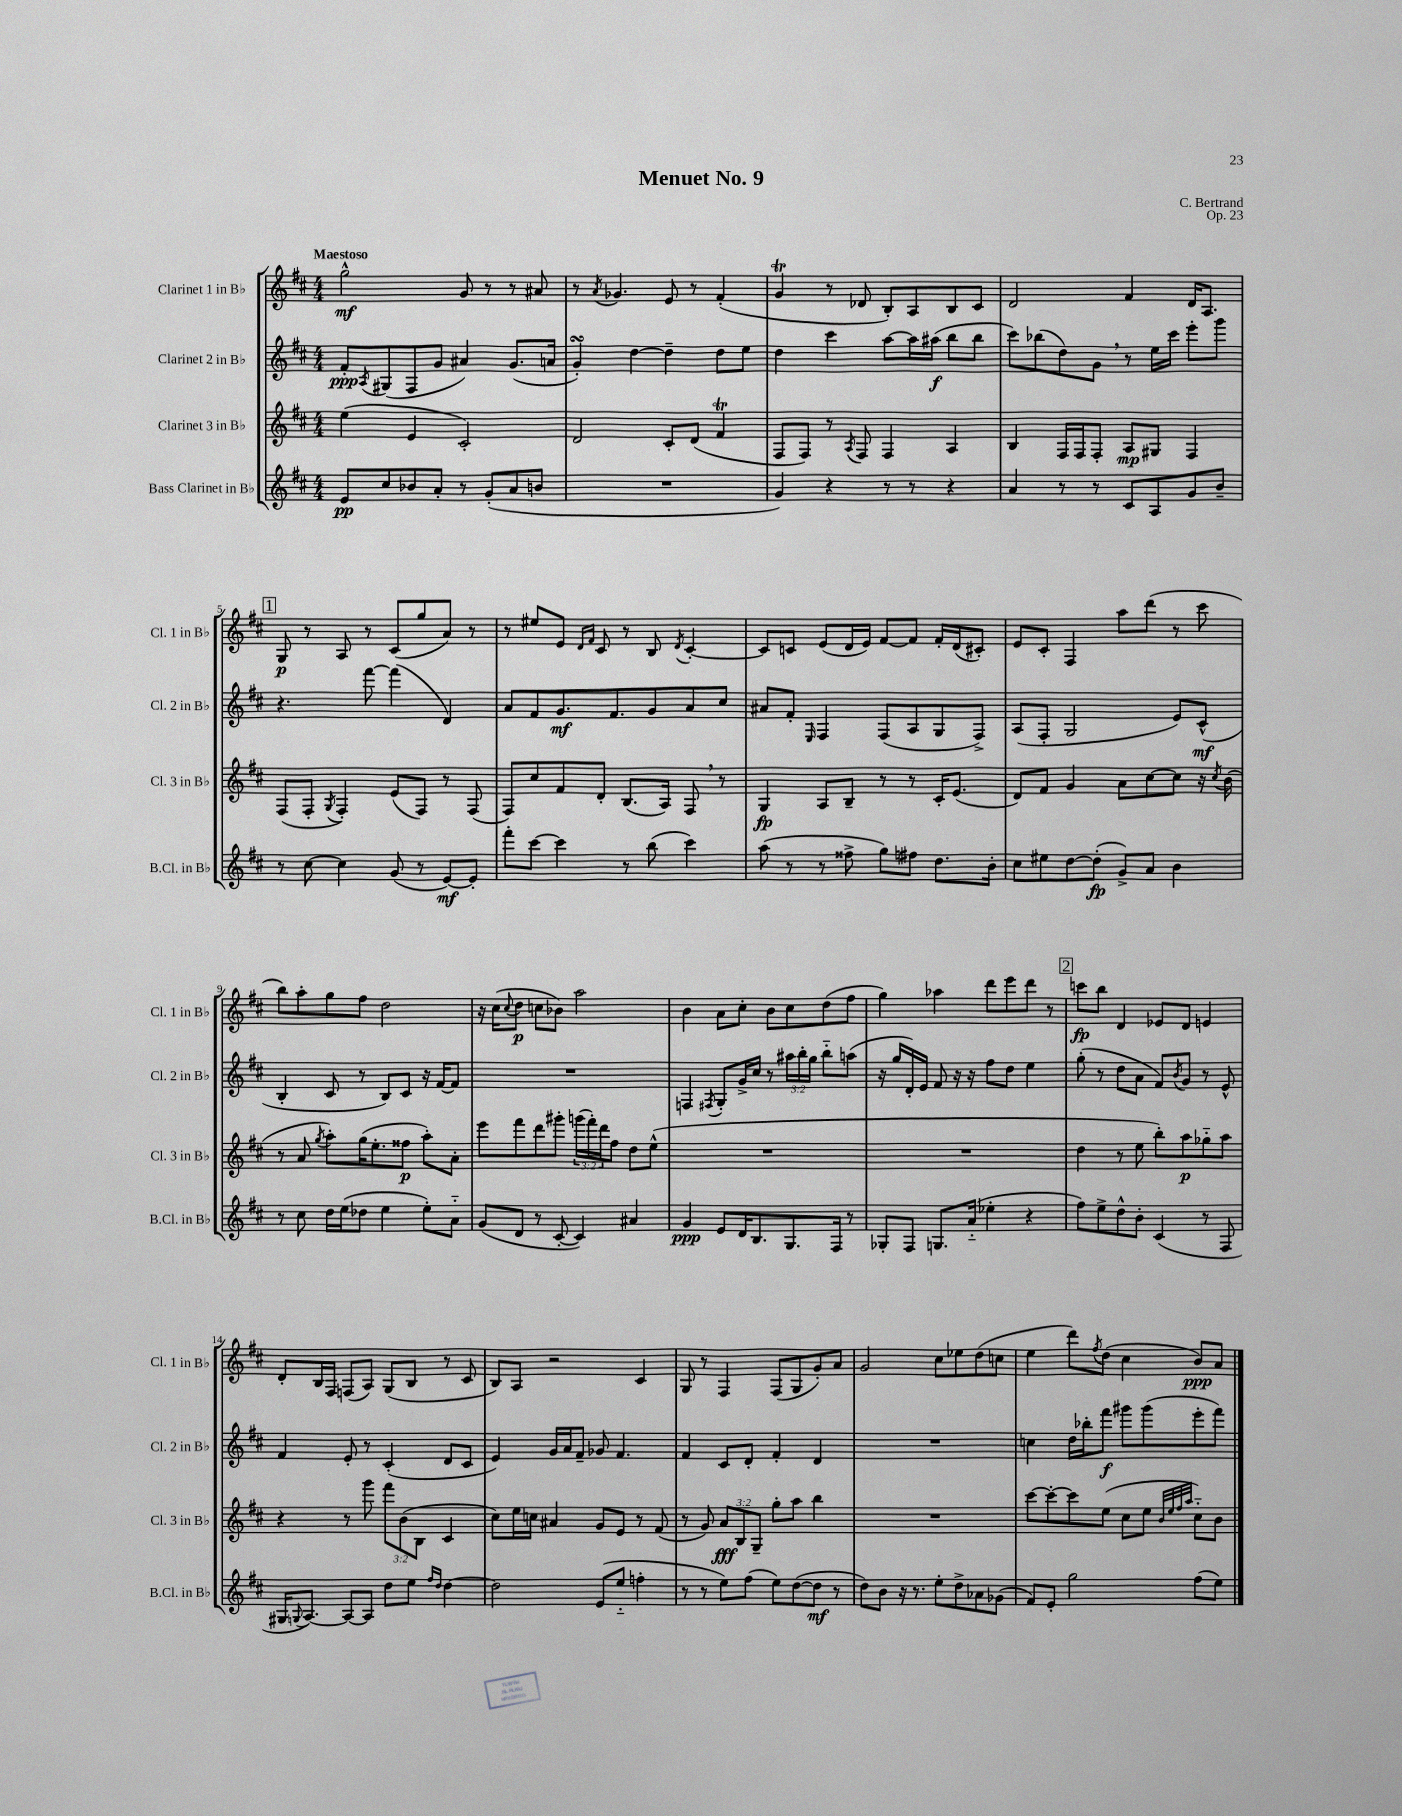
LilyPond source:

\header { title = "Menuet No. 9" composer = "C. Bertrand" opus = "Op. 23" }
<<
\new StaffGroup <<
\new Staff = "s0" \with { instrumentName = "Clarinet 1 in Bb" shortInstrumentName = "Cl. 1 in Bb" } {
    \clef treble \key d \major \numericTimeSignature \time 4/4 \tempo "Maestoso"
    g''2-^\mf g'8 r8 r8 ais'8 |
    r8 \acciaccatura { a'8 } ges'4. e'8 r8 fis'4-.( |
    g'4\trill r8 des'8 b8-.) a8 b8 cis'8 |
    d'2 fis'4 d'16 a8. |
    \mark \markup { \box "1" } g8\p r8 a8 r8 cis'8( g''8 a'8) r8 |
    r8 eis''8 e'8 \grace { d'16 fis'16 } cis'8 r8 b8 \acciaccatura { d'8 } cis'4~-. |
    cis'8 c'8 e'8( d'16 e'16) fis'8~ fis'8 fis'16-. d'16( cis'8-.) |
    e'8 cis'8-. fis4 a''8 d'''8( r8 cis'''8 |
    b''8) a''8-. g''8 fis''8 d''2 |
    r16 cis''16( \appoggiatura { cis''8 } d''8\p c''8 bes'8) a''2 |
    b'4 a'8 cis''8-. b'8 cis''8 d''8( fis''8 |
    g''4) aes''4 d'''8 e'''8 d'''8 r8 |
    \mark \markup { \box "2" } c'''8\fp b''8 d'4 ees'8 d'8 e'4 |
    d'8-. b16 fis16 f8( a8) g8( b8 r8 cis'8 |
    b8) a8 r2 cis'4 |
    g8 r8 fis4 fis8( g8 g'8-.) a'8 |
    g'2 cis''8 ees''8 d''8( c''8 |
    e''4 d'''8) \acciaccatura { fis''8 } d''8( cis''4 b'8\ppp) a'8 \bar "|." |
}
\new Staff = "s1" \with { instrumentName = "Clarinet 2 in Bb" shortInstrumentName = "Cl. 2 in Bb" } {
    \clef treble \key d \major \numericTimeSignature \time 4/4 \override Staff.TupletNumber.text = #tuplet-number::calc-fraction-text
    fis'8-.\ppp \acciaccatura { a8 } gis8( fis8 g'8 ais'4) g'8.( a'16 |
    g'4-.\turn) d''4~ d''4-- d''8 e''8 |
    d''4 cis'''4 a''8~ a''16 ais''16\f( b''8 b''8 |
    cis'''8) bes''8( d''8) g'8 \breathe r8 e''16 cis'''16 e'''8-. g'''8 |
    \mark \markup { \box "1" } r4. fis'''8~ fis'''4( d'4) |
    a'8 fis'8 g'8.\mf fis'8. g'8 a'8 cis''8 |
    ais'8 fis'8-. \grace { e16 } fis4 fis8( a8 g8 fis8->) |
    a8( fis8-. g2 e'8) cis'8-^\mf( |
    b4-. cis'8 r8 b8) cis'8 r16 fis'16~ fis'8 |
    R1 |
    f4 \acciaccatura { fis8 } g8-. g'16-> cis''16 r8 \tuplet 3/2 { ais''16 b''16-. g''16 } b''8-_ a''8( |
    r16 g''16 d'16-.) e'16 fis'8 r16 r16 fis''8 d''8 e''4 |
    \mark \markup { \box "2" } g''8-.( r8 d''8 a'8 fis'8) \acciaccatura { b'8 } g'8 r8 e'8-^ |
    fis'4 e'8-. r8 cis'4-.( d'8 cis'8 |
    e'4) g'16 a'16 fis'8-- ges'8 fis'4. |
    fis'4 cis'8 d'8-. fis'4-. d'4 |
    R1 |
    c''4 d''16 bes''16-. fis'''8\f gis'''8 gis'''8( e'''8-. fis'''8) \bar "|." |
}
\new Staff = "s2" \with { instrumentName = "Clarinet 3 in Bb" shortInstrumentName = "Cl. 3 in Bb" } {
    \clef treble \key d \major \numericTimeSignature \time 4/4 \override Staff.TupletNumber.text = #tuplet-number::calc-fraction-text
    e''4( e'4 cis'2-.) |
    d'2 cis'8-. d'8( fis'4\trill |
    fis8 fis8) r8 \acciaccatura { a8 } fis8 fis4 a4 |
    b4 fis16 fis16 fis8-. a8\mp gis8 fis4 |
    \mark \markup { \box "1" } fis8( fis8-. \acciaccatura { g8 } fis4-.) e'8( fis8) r8 fis8( |
    fis8) cis''8 fis'8 d'8-. b8.( a16) fis8 \breathe r8 |
    g4\fp a8 b8-- r8 r8 cis'16-. e'8.( |
    d'8) fis'8 g'4 a'8 cis''8~ cis''8 r16 \acciaccatura { cis''8 } b'16( |
    r8 a'8 \acciaccatura { g''8 } a''8-.) g''16( e''8.-. fisis''8\p a''8-.) a'8-. |
    e'''8 fis'''8 d'''8 gis'''8-. \tuplet 3/2 { g'''16( fis'''16-.) d'''16 } fis''8 d''8 e''8-^( |
    R1 |
    R1 |
    \mark \markup { \box "2" } d''4 r8 e''8 b''8-.) a''8\p ges''8-_ a''8 |
    r4 r8 g'''8 \tuplet 3/2 { fis'''8 b'8( b8 } cis'4 |
    cis''8) e''16 c''16 ais'4 g'8 e'8 r8 fis'8( |
    r8 g'8) \tuplet 3/2 { a'8\fff b8 g8-- } g''8-. a''8 b''4 |
    R1 |
    cis'''8~ cis'''8~-. cis'''8 e''8( cis''8 e''8 \grace { b'32 e''32 fis''32 a''32 } cis''8-_) b'8 \bar "|." |
}
\new Staff = "s3" \with { instrumentName = "Bass Clarinet in Bb" shortInstrumentName = "B.Cl. in Bb" } {
    \clef treble \key d \major \numericTimeSignature \time 4/4
    e'8\pp cis''8 bes'8 a'8-. r8 g'8-.( a'8 b'8 |
    R1 |
    g'4) r4 r8 r8 r4 |
    a'4 r8 r8 cis'8 a8 g'8 b'8-- |
    \mark \markup { \box "1" } r8 cis''8~ cis''4 g'8( r8 e'8~\mf) e'8-. |
    fis'''8-. cis'''8~ cis'''4 r8 b''8( cis'''4) |
    a''8( r8 r8 fisis''8-> g''8) fis''8 d''8. b'16-. |
    cis''8 eis''8 d''8~ d''8-.\fp( g'8->) a'8 b'4 |
    r8 cis''8 d''16 e''16( des''8 e''4 e''8-.) a'8-_ |
    g'8( d'8 r8 cis'8~-. cis'4) ais'4 |
    g'4\ppp e'8 d'16 b8. g8. fis16 r8 |
    ges8-. fis8 g8. a'16-_( ees''4-. r4 |
    \mark \markup { \box "2" } fis''8) e''8-> d''8-^ b'8-. cis'4( r8 fis8 |
    gis16 \appoggiatura { g8 } a8.~) a8~ a8 d''8 e''8 \grace { fis''16 d''16 } d''4~ |
    d''2 e'8( e''8-_ f''4-. |
    r8 r8 e''8) fis''8( e''8) d''8~( d''8\mf r8 |
    d''8) b'8 r16 r8. e''8-. d''8-> aes'8 ges'8( |
    fis'8) e'8-. g''2 fis''8( e''8) \bar "|." |
}
>>
>>
